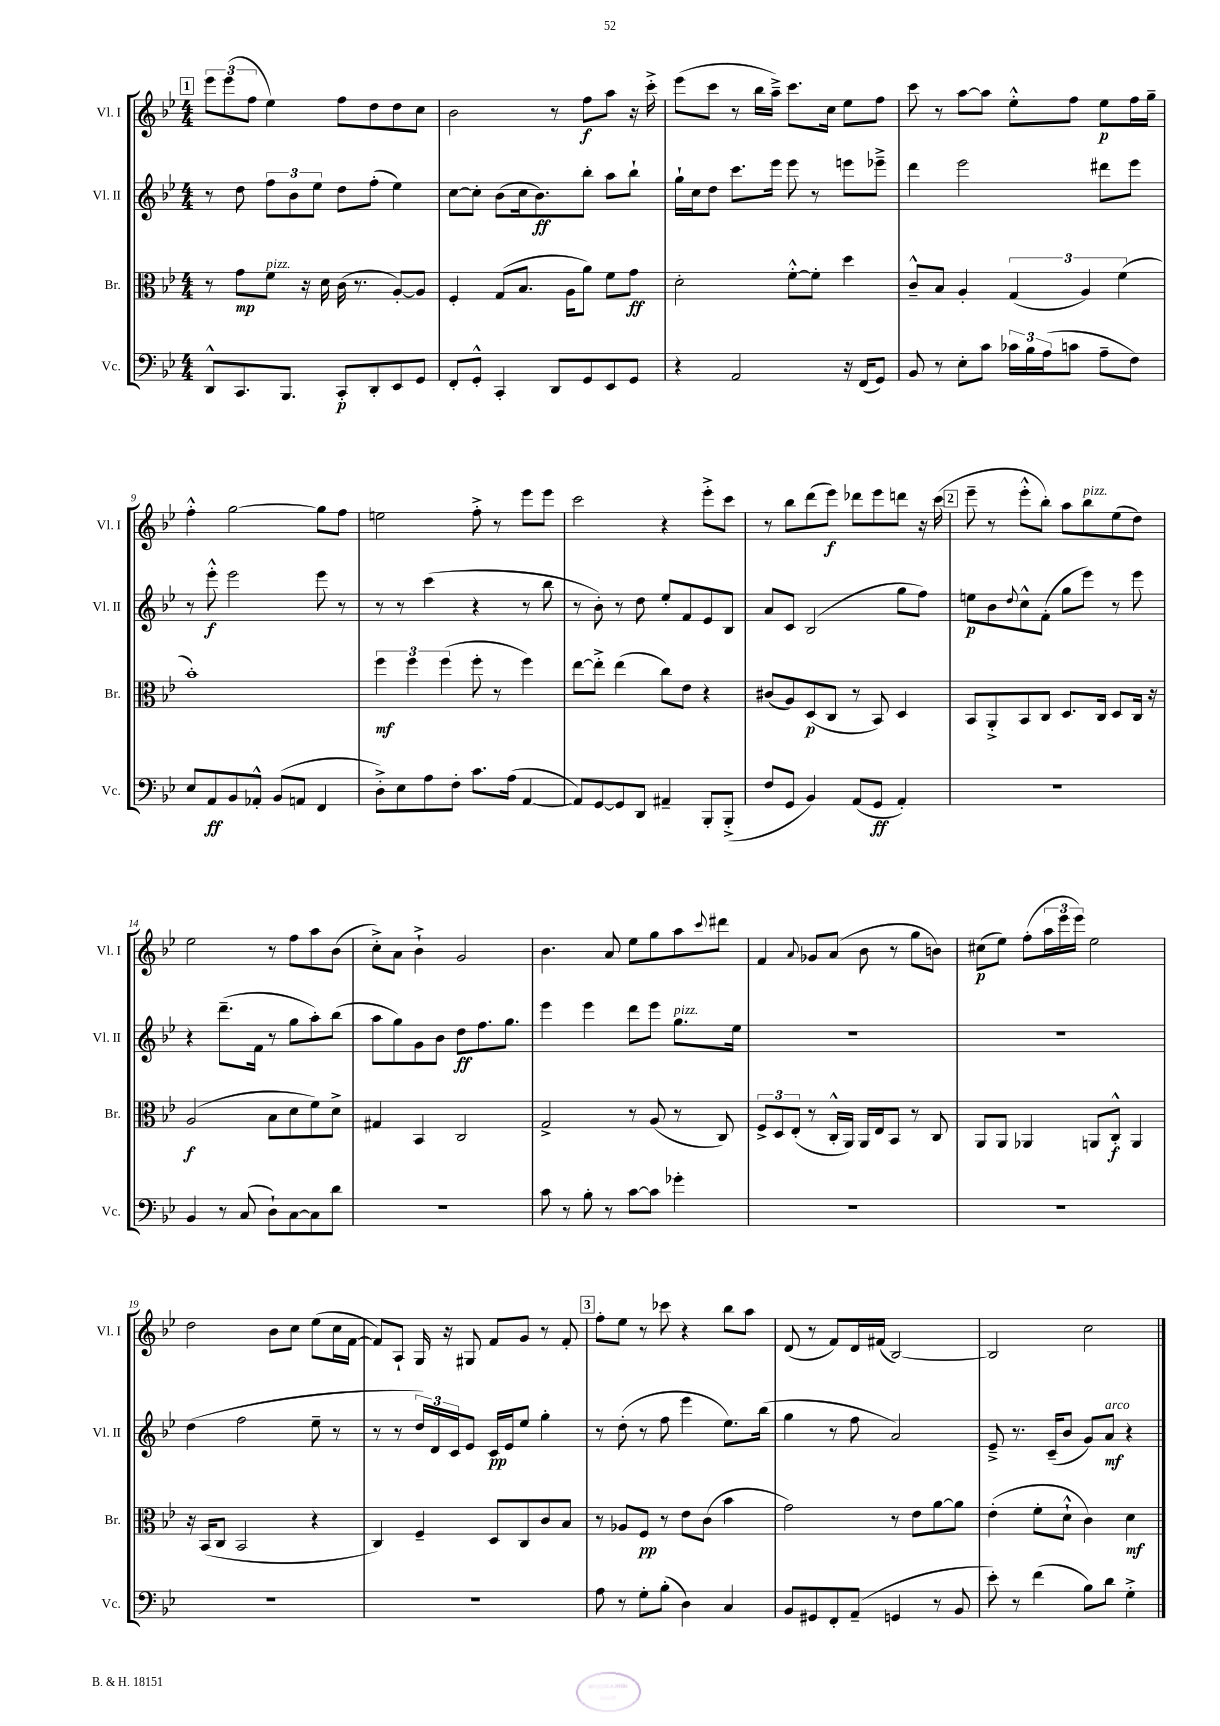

**kern	**kern	**kern	**kern
*staff4	*staff3	*staff2	*staff1
*clefF4	*clefC3	*clefG2	*clefG2
*k[b-e-]	*k[b-e-]	*k[b-e-]	*k[b-e-]
*M4/4	*M4/4	*M4/4	*M4/4
8DD^^	8r	8r	12eee-
.	.	.	(12eee-
8.CC	8g	8dd	.
.	.	.	12ff
.	8f	12ff	4ee-)
8.BBB-	.	.	.
.	.	12b-	.
.	16r	.	.
.	.	12ee-	.
.	16d	.	.
8CC'	(16c	8dd	8ff
.	8.r	.	.
8DD'	.	(8ff'	8dd
8EE-	[8A')	4ee-)	8dd
8GG	8A]	.	8cc
=	=	=	=
8FF'	4F'	[8cc	2b-
8GG'^^	.	8cc']	.
4CC'	(8G	(8b-	.
.	8.B-	16cc	.
.	.	8.b-)	.
8DD	.	.	8r
.	16A	.	.
8GG	8a)	8bb-'	8ff
8EE-	8f	8aa	8aa
8GG	8g	8bb-`	16r
.	.	.	16ccc'^
=	=	=	=
4r	2d'	16gg`	(8eee-
.	.	16cc	.
.	.	8dd	8ccc
2AA	.	8.ccc	8r
.	.	.	16bb-
.	.	16eee-	16aa~^)
.	[8f'^^	8eee-	8.ccc
.	8f']	8r	.
.	.	.	16cc
16r	4dd	8eee	8ee-
(16FF	.	.	.
8GG)	.	8eee-~^	8ff
=	=	=	=
8BB-	8c~^^	4ddd	8ccc
8r	8B-	.	8r
8E-'	4A'	2eee-	[8aa
8c	.	.	8aa]
24c-	(6G	.	8ee-'^^
24B-	.	.	.
(24A	.	.	.
8c	.	.	8ff
.	6A)	.	.
8A~	.	8ddd#	8ee-
.	(6f	.	.
8F)	.	8eee-	16ff
.	.	.	16gg~
=	=	=	=
8E-	1b-')	8r	4ff'^^
8AA	.	8eee-'^^	.
8BB-	.	2eee-	[2gg
8AA-'^^	.	.	.
(8BB-	.	.	.
8AA	.	.	.
4FF	.	8eee-	8gg]
.	.	8r	8ff
=	=	=	=
8D'^)	6ff	8r	2ee
8E-	.	8r	.
.	6ff	.	.
8A	.	(4ccc	.
.	(6ff	.	.
8F'	.	.	.
8.c	8ff'	4r	8ff'^
.	8r	.	8r
(16A	.	.	.
[4AA	4ff)	8r	8eee-
.	.	8bb-	8eee-
=	=	=	=
8AA])	[8ee-	8r	2ccc
[8GG	8ee-'^]	8b-')	.
8GG]	(4ee-	8r	.
8DD	.	8dd	.
4AA#~	8cc)	8ee-'	4r
.	8e-	8f	.
8BBB-'	4r	8e-	8eee-'^
(8BBB-'^	.	8B-	8ccc
=	=	=	=
8F	(8c#	8a	8r
8GG	8A)	8c	8bb-
4BB-)	(8D	(2B-	(8ddd
.	8C	.	8eee-)
(8AA	8r	.	8ddd-
8GG	8BB-)	.	8eee-
4AA')	4D	8gg	8ddd
.	.	8ff)	16r
.	.	.	(16ccc
=	=	=	=
1r	8BB-	8ee	8eee-~
.	8AA'^	8b-	8r
.	.	8qqdd	.
.	8BB-	8cc^^	8eee-'^^
.	8C	(8f'	8bb-')
.	8.D	8gg	8aa
.	.	8eee-)	8bb-
.	16C	.	.
.	8D	8r	(8ee-
.	16C	8eee-	8dd)
.	16r	.	.
=	=	=	=
4BB-	(2A	4r	2ee-
8r	.	(8.ddd~	.
(8C	.	.	.
.	.	16f	.
8D`)	8B-	8r	8r
[8C	8d	8gg	8ff
8C]	8f)	8aa')	8aa
8d	8d^	(8bb-	(8b-
=	=	=	=
1r	4G#	8aa	8cc'^)
.	.	8gg)	8a
.	4BB-	8g	4b-`^
.	.	8b-	.
.	2C	8dd	2g
.	.	8.ff	.
.	.	8.gg	.
=	=	=	=
8c	2G^	4eee-	4.b-
8r	.	.	.
8B-'	.	4eee-	.
8r	.	.	8a
[8c	8r	8ddd	8ee-
8c]	(8A	8eee-	8gg
4g-'	8r	8.gg	8aa
.	.	.	8qqccc
.	8C)	.	8ddd#
.	.	16ee-	.
=	=	=	=
1r	12F^	1r	4f
.	12D	.	.
.	(12E-'	.	.
.	.	.	8qqa
.	8r	.	8g-
.	16C'^^	.	(8a
.	16AA)	.	.
.	16AA	.	8b-
.	16E-	.	.
.	8BB-	.	8r
.	8r	.	8gg
.	8C	.	8b)
=	=	=	=
1r	8AA	1r	(8cc#
.	8AA	.	8ee-)
.	4AA-	.	(8ff'
.	.	.	24aa
.	.	.	24eee-
.	.	.	24eee-)
.	8AA	.	2ee-
.	8C'^^	.	.
.	4AA	.	.
=	=	=	=
1r	16r	(4dd	2dd
.	(16BB-	.	.
.	8C	.	.
.	2BB-	2ff	.
.	.	.	8b-
.	.	.	8cc
.	4r	8ee-~	(8ee-
.	.	8r	16cc
.	.	.	[16f
=	=	=	=
1r	4C)	8r	8f])
.	.	8r	8A`
.	4F~	24dd)	16G
.	.	24d	.
.	.	.	16r
.	.	24c	.
.	.	8e-	8G#
.	8D	16c	8f
.	.	16e-	.
.	8C	8ee-	8g
.	8c	4gg'	8r
.	8B-	.	8f'
=	=	=	=
8A	8r	8r	8ff'
8r	8A-	(8dd'	8ee-
8G'	8F	8r	8r
(8B-'	8r	8ff	8ccc-
4D)	8e-	4eee-	4r
.	(8c	.	.
4C	4b-	8.ee-)	8bb-
.	.	.	8aa
.	.	(16bb-	.
=	=	=	=
8BB-	2g)	4gg	(8d
8GG#	.	.	8r
8FF'	.	8r	8f)
(8AA~	.	8ff	16d
.	.	.	(16f#
4GG	8r	2a)	[2B-)
.	8e-	.	.
8r	[8a	.	.
8BB-	8a]	.	.
=	=	=	=
8e-')	(4e-'	8e-~^	2B-]
8r	.	8.r	.
(4f	8f'	.	.
.	.	(16c~	.
.	8d`^^	8b-	.
8B-)	4c)	8g)	2cc
8d	.	8a	.
4G'^	4d	4r	.
==	==	==	==
*-	*-	*-	*-
